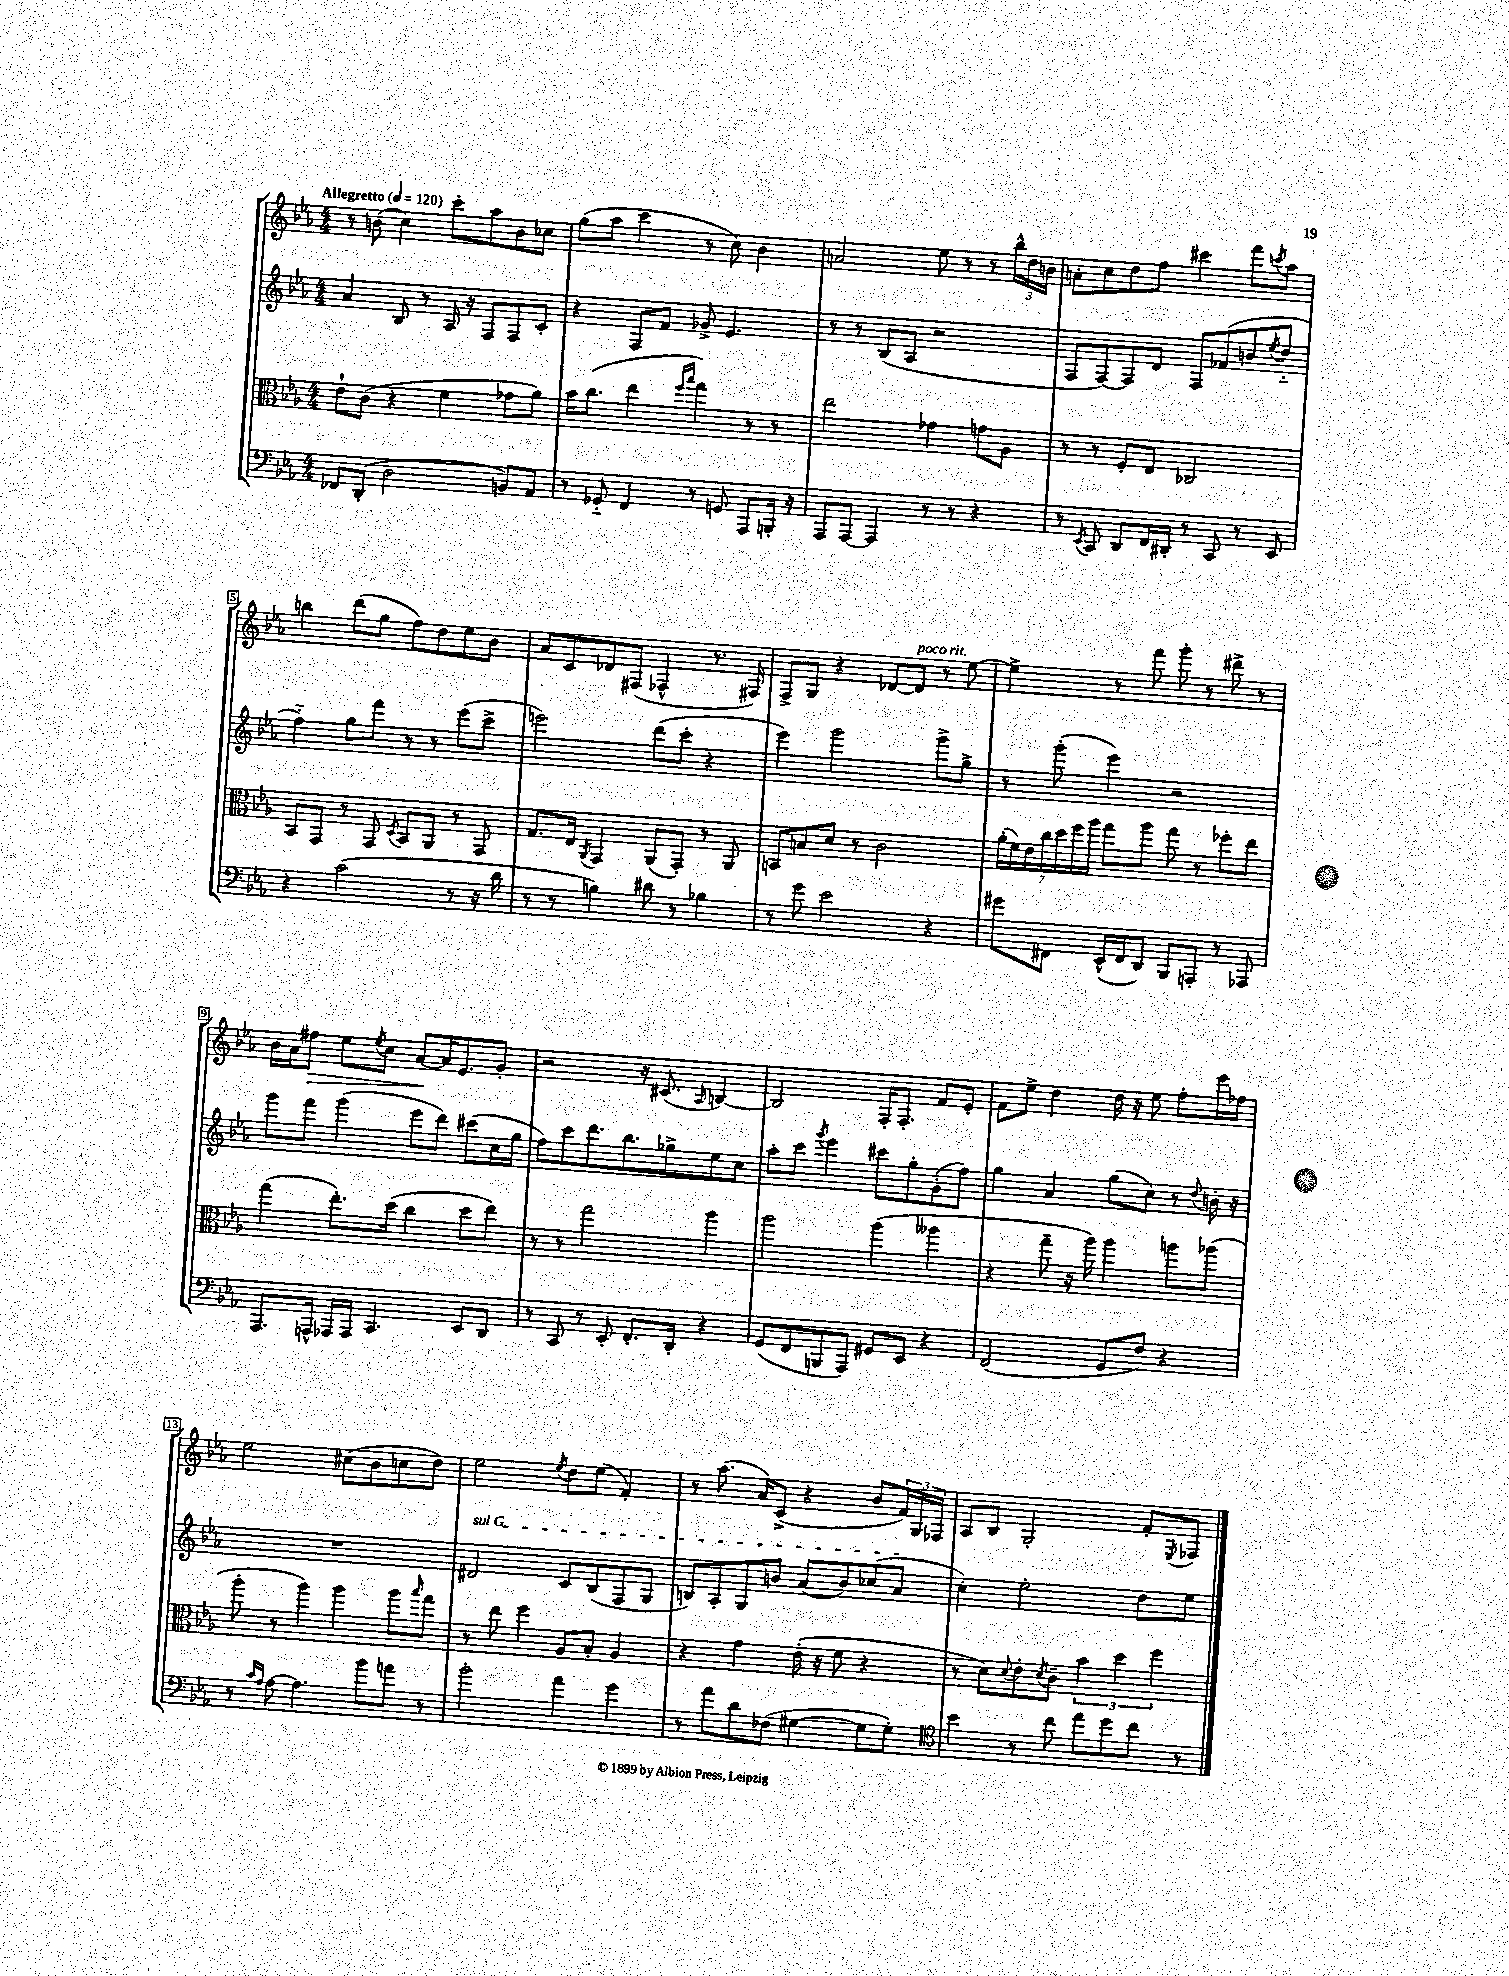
<<
\new StaffGroup <<
\new Staff = "s0" {
    \clef treble \key ees \major \numericTimeSignature \time 4/4 \tempo "Allegretto" 4 = 120
    r8 b'8( c''4) c'''8-. aes''8 b'8 ces''8 |
    g''8( aes''8 c'''4 r8 c''8) bes'4 |
    a'2 ees''8 r8 r8 \tuplet 3/2 { bes''16-^ d''16 b'16 } |
    a'8-. c''8 d''8 f''8 cis'''4 f'''8 \acciaccatura { c'''8 } aes''8 |
    b''4 d'''8( g''8 f''8) d''8 ees''8 bes'8 |
    aes'8 c'8 des'8 fis8( fes4-^ r8. fis16) |
    f8-> g8 r4 des'8~ des'8^\markup { \italic "poco rit." } r8 ees''8~ |
    ees''4-> r8 f'''8 g'''8-. r8 dis'''8-> r8 |
    bes'16 aes'16 fis''8\> ees''8 \acciaccatura { ees''8 } c''8 aes'8~\! aes'16 ees'8. g'8-. |
    r2 r16 cis'8.( \grace { aes16 } b4~) |
    b2 f16-. f8.-. f'8 ees'8-. |
    f'8 ees''8-> d''4 d''16 r16 ees''8 f''8-. ees'''16 fes''16 |
    ees''2 cis''8( bes'8 c''8 d''8) |
    ees''2 \acciaccatura { ees''8 } d''8 ees''8( f'4-.) |
    r8 aes''8.( aes'16) c'8->( r4 bes'8 \tuplet 3/2 { f'16) g16 fes16 } |
    aes8 bes8 g2-. f'8-. \acciaccatura { ees8 } fes8 \bar "|." |
}
\new Staff = "s1" {
    \clef treble \key ees \major \numericTimeSignature \time 4/4
    aes'4 bes8 r8 aes16 r16 f8 f8 c'8-. |
    r4 f8 f'8 ges'8-> ees'4. |
    r8 r8 bes8( aes8 r2 |
    f8 f8~) f8 d'8 f8 fes'8( b'8 \acciaccatura { ees''8 } d''8-_ |
    f''4-_) g''8 f'''8 r8 r8 ees'''8( c'''8-> |
    e'''2) d'''8( c'''8-. r4 |
    ees'''4) g'''2 g'''8-> g''8-> |
    r8 g'''8-.( ees'''4) r2 |
    g'''8 f'''8 g'''4( ees'''8 d'''8) cis'''8( c''16 g''16 |
    f''8) c'''8 d'''8. bes''8. ges''8-> ees''8 c''8 |
    aes''8-. c'''8 \acciaccatura { g'''8 } ees'''4 cis'''8 g''8-. g'8-.( f''8) |
    g''4 aes'4 g''8( c''8) r8 \appoggiatura { d''8 } b'16-. r16 |
    R1 |
    \once \override TextSpanner.bound-details.left.text = \markup { \italic "sul G" } dis'2\startTextSpan c'8 bes8( f8 g8 |
    b8) aes8-. g8 b'8 aes'8( b'8) ces''8( aes'8\stopTextSpan |
    c''4-.) ees''2-. d''8 ees''8 \bar "|." |
}
\new Staff = "s2" {
    \clef alto \key ees \major \numericTimeSignature \time 4/4
    ees'8-! c'8( r4 f'4 ges'8 aes'8) |
    bes'16 c''8.( ees''4 \grace { f''16 bes''16 } g''4) r8 r8 |
    ees''2 ges'4 g'8 aes8 |
    r8 r8 f8-. ees8 ces2 |
    bes,8 g,8 r8 g,8 \acciaccatura { d8 } bes,8 aes,8 r8 g,8 |
    g8. ees16 \acciaccatura { aes,8 } g,4 aes,8( g,8-.) r8 aes,8 |
    b,8 b8 d'8 r8 c'2 |
    \tuplet 7/4 { aes'16-.( f'16) ees'16 c''16 d''16 f''16 aes''16 } g''8 aes''8 g''8 r8 fes''8-. ees''8 |
    g''4( ees''8.-.) d''16( c''4 d''8 ees''8) |
    r8 r8 g''2 aes''4 |
    aes''2 aes''4( aeses''4 |
    r4 g''8-- r16 aes''16) aes''4 a''8 aes''8( |
    aes''8-. r8 aes''4) aes''4 aes''8 \grace { bes''16 } g''8 |
    r8 ees''8 f''4 aes8 bes8-. aes4 |
    r4 g'4 ees'16-.( r16 f'8 r4 |
    r8 d'8) \appoggiatura { d'8 } ees'8-. \acciaccatura { d'8 } c'8-- \tuplet 3/2 { bes'4 d''4 f''4 } \bar "|." |
}
\new Staff = "s3" {
    \clef bass \key ees \major \numericTimeSignature \time 4/4
    fes,8 d,8-.( d2 b,8) aes,8 |
    r8 ges,8-_ f,4 r8 g,8 aes,,8 b,,16-. r16 |
    aes,,8 aes,,8~ aes,,4 r8 r8 r4 |
    r8 \acciaccatura { ees,8 } c,8 d,8 f,16 dis,16-. r8 c,8 r8 ees,8 |
    r4 c'2( r8 r16 d'16 |
    r8 r8 b4) dis'8 r8 bes4 |
    r8 g'8 ees'2 r4 |
    gis'8 fis,8 ees,16-^( fis,16 d,8) bes,,8 a,,8-. r8 aes,,8 |
    aes,,8. a,,16-^ aes,,16 aes,,16 c,4. ees,8 d,8 |
    r8 c,8 r8 ees,8-. f,8.-. d,16-. r4 |
    g,8( f,8 b,,8 aes,,8) gis,8 ees,8 r4 |
    f,2( g,8 f8) r4 |
    r8 \grace { c'16 aes16 } aes8~ aes4. bes'8 a'8 r8 |
    bes'2-. aes'4 g'4 |
    r8 aes'8 d'8 fes8( gis4~ gis8 gis8-.) |
    \clef tenor bes'4 r8 c''8 ees''8 d''8 c''8 r8 \bar "|." |
}
>>
>>
\layout { \context { \Score \override BarNumber.stencil = #(make-stencil-boxer 0.1 0.3 ly:text-interface::print) } }
